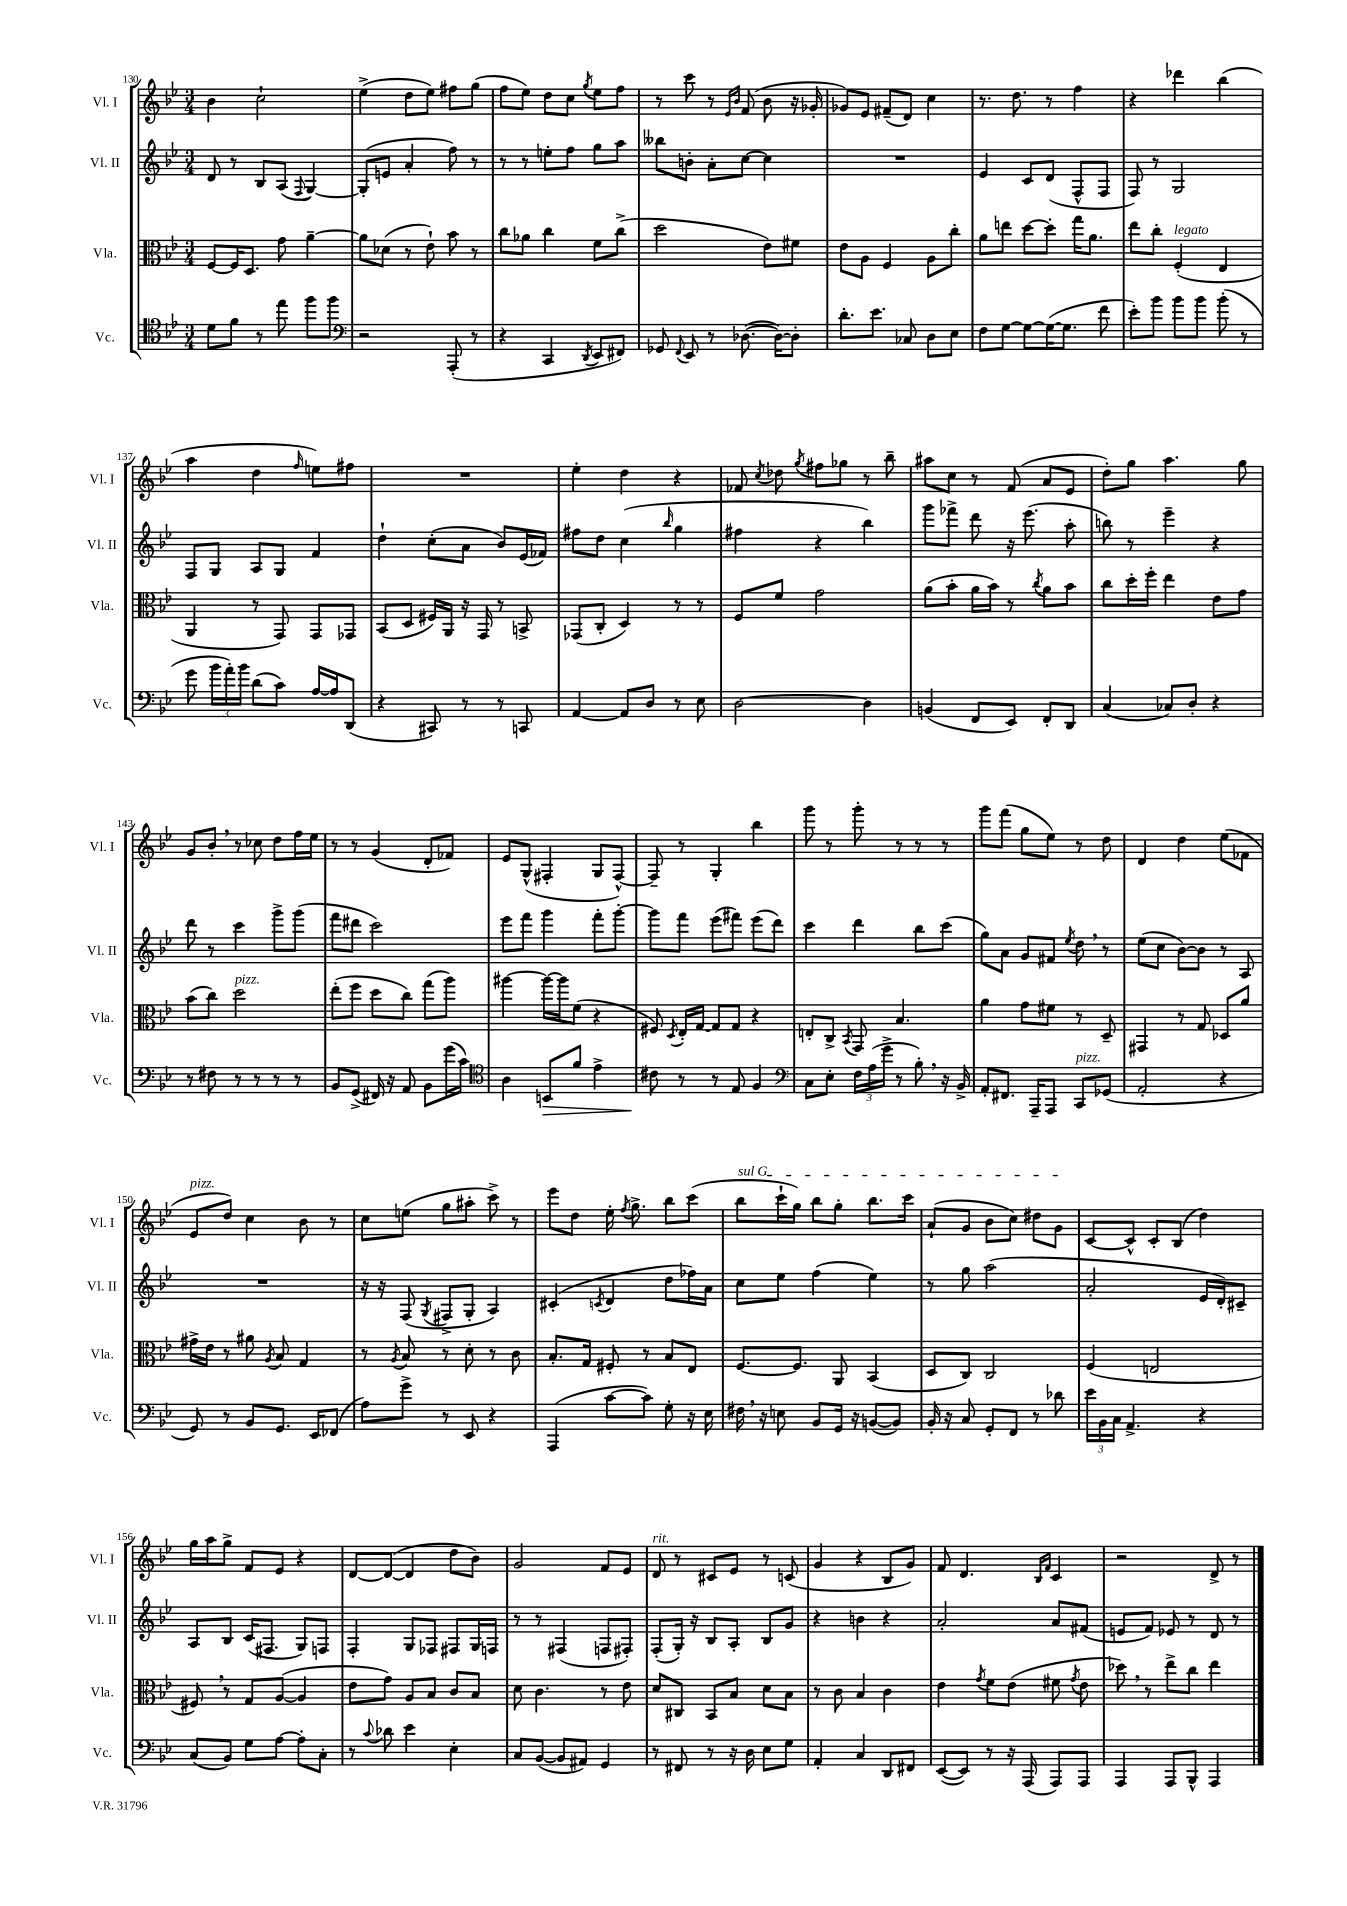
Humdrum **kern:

**kern	**kern	**kern	**kern
*staff4	*staff3	*staff2	*staff1
*clefC4	*clefC3	*clefG2	*clefG2
*k[b-e-]	*k[b-e-]	*k[b-e-]	*k[b-e-]
*M3/4	*M3/4	*M3/4	*M3/4
8d	[8F	8d	4b-
8f	16F]	8r	.
.	8.D	.	.
8r	.	8B-	2cc`
8ee-	8g	(8A	.
.	.	8qqF	.
8ff	[4a~	[4G)	.
8ff	.	.	.
=	=	=	=
*clefF4	*	*	*
2r	8a]	(8G']	(4ee-^
.	(8d-	8e	.
.	8r	4a'	8dd
.	8e-`)	.	8ee-)
(8AAA'	8b-	8ff)	8ff#
8r	8r	8r	(8gg
=	=	=	=
4r	8cc	8r	8ff
.	8a-	8r	8ee-)
4CC	4cc	8ee'	8dd
.	.	8ff	8cc
8qDD	.	.	8qgg
8EE-	8f	8gg	8ee-
8FF#)	(8cc^	8aa	8ff
=	=	=	=
8GG-	2dd	8bb--	8r
8qqFF	.	.	.
8EE-	.	8b'	8ccc
8r	.	8a'	8r
.	.	.	16qqe-
.	.	.	16qqb-
([8.D-	.	[8cc	(8f
.	8e-)	4cc]	8b-
16D-_)	.	.	.
8D-']	8f#	.	16r
.	.	.	16g-'
=	=	=	=
8.d'	8e-	2.r	8g-)
.	8A	.	8e-
8.e-	.	.	.
.	4F	.	(8f#~
8C-	.	.	8d)
8D	8A	.	4cc
8E-	8cc'	.	.
=	=	=	=
8F	8a	4e-	8.r
[8G	8ee	.	.
.	.	.	8.dd
8G_	[8dd	8c	.
(16G_	8dd']	(8d	8r
8.G]	.	.	.
.	16gg	8F^^	4ff
.	8.a	.	.
8f	.	8F	.
=	=	=	=
8e-')	8ee-	8F)	4r
8b-	8cc'	8r	.
8b-	(4F'	2G	4ddd-
8b-	.	.	.
(8b-'	4E-	.	(4bb-
8r	.	.	.
=	=	=	=
8g	4AA	8F	4aa
24b-	.	8G	.
24a')	.	.	.
24b-	.	.	.
(8d	8r	8A	4dd
8c)	8GG)	8G	.
.	.	.	16qqff
[16A	8GG	4f	8ee)
16A]	.	.	.
(8DD	8GG-	.	8ff#
=	=	=	=
4r	(8BB-	4dd`	2.r
.	8D	.	.
8CC#)	16F#)	(8cc'	.
.	16AA	.	.
8r	16r	8a	.
.	16GG	.	.
8r	8r	8b-)	.
8CC	8BB^	(16e-	.
.	.	16f-)	.
=	=	=	=
[4AA	(8GG-	8ff#	4ee-'
.	8C'	8dd	.
8AA]	4D)	(4cc	4dd
8D	.	.	.
.	.	16qqbb-	.
8r	8r	4gg	4r
8E-	8r	.	.
=	=	=	=
[2D	8F	4ff#	8f-
.	.	.	8qcc
.	8f	.	8dd-
.	.	.	8qgg
.	2g	4r	8ff#
.	.	.	8gg-
4D]	.	4bb-)	8r
.	.	.	8bb-~
=	=	=	=
(4BB	(8a	8ggg	8aa#
.	8b-'	8fff-^	8cc
8FF	16a	8ddd	8r
.	16b-)	.	.
8EE-)	8r	16r	(8f
.	.	(8.eee-	.
.	8qcc	.	.
8FF'	8a	.	8a
8DD	8b-	8aa'	8e-
=	=	=	=
(4C	8cc	8bb)	8dd')
.	16dd'	8r	8gg
.	16ff'	.	.
8C-)	4ee-	4eee-~	4.aa
8D'	.	.	.
4r	8e-	4r	.
.	8g	.	8gg
=	=	=	=
8r	(8b-	8ddd	8g
8F#	8cc)	8r	8b-'
8r	2dd	4ccc	8r
8r	.	.	8cc-
8r	.	8ggg^	8dd
8r	.	(8ggg	16ff
.	.	.	16ee-
=	=	=	=
8BB-	(8ee-'	8fff	8r
(8GG^	8ff	8ddd#	8r
16FF#)	8dd	2ccc)	(4g
16r	.	.	.
8AA	8cc)	.	.
8BB-	(8gg	.	8d'
(16g	8aa)	.	8f-)
16c)	.	.	.
=	=	=	=
*clefC4	*	*	*
4A	[4aa#	8eee-	8e-
.	.	8fff	(8G^^
8BB	16aa#_	4ggg	4F#'
.	16aa#]	.	.
8f	(8f	.	.
4e-^	4r	8fff'	8G
.	.	[8ggg'	[8F#^^)
=	=	=	=
8c#	8F#)	8ggg]	8F#~]
.	8qD	.	.
8r	16E-'	8fff	8r
.	[16G	.	.
8r	8G]	(8eee-	4G'
8E-	8G	8fff#)	.
4F	4r	(8eee-	4bb-
.	.	8ddd)	.
=	=	=	=
*clefF4	*	*	*
8C	8E'	4ccc	8ggg
8E-'	8C^	.	8r
.	8qBB-	.	.
24F	8GG	4ddd	8ggg'
(24A	.	.	.
24g^	.	.	.
8r	4.B-	.	8r
8B-')	.	8bb-	8r
16r	.	(8ccc	8r
16BB-^	.	.	.
=	=	=	=
8AA'	4a	8gg)	8ggg
8.FF#	.	8a	(8fff
.	8g	8g	8gg
16AAA~	.	.	.
8AAA	8f#	8f#	8ee-)
.	.	8qee-	.
8CC	8r	8dd	8r
(8GG-	8D~	8r	8dd
=	=	=	=
2AA'	4GG#	(8ee-	4d
.	.	8cc	.
.	8r	[8b-)	4dd
.	8G	8b-]	.
4r	8D-	8r	(8ee-
.	8a	8A	8f-
=	=	=	=
8GG)	16g#^	2.r	8e-
.	16e-	.	.
8r	8r	.	8dd)
8BB-	8a#	.	4cc
.	8qA	.	.
8.GG	8B-	.	.
.	4G	.	8b-
16EE-	.	.	.
(8FF-	.	.	8r
=	=	=	=
8A)	8r	16r	8cc
.	.	16r	.
.	8qA	.	.
8g^	8B-	(8F	(8ee
.	.	8qG	.
8r	8r	8F#^	8gg
8EE-	8d'	8G'	8aa#'
4r	8r	4A)	8ccc^)
.	8c	.	8r
=	=	=	=
(4AAA	8.B-'	(4c#'	8eee-
.	.	.	8dd
.	16G	.	.
.	.	8qc	.
[8c	8F#'	4d	16ee-'
.	.	.	8qff
.	.	.	8.gg^
8c])	8r	.	.
8G'	8B-	8dd	8bb-
16r	8E-	16ff-)	(8ccc
16E-	.	16a	.
=	=	=	=
16F#	[8.F	8cc	8bb-
16r	.	.	.
8E	.	8ee-	16ccc`
.	8.F]	.	16gg)
8BB-	.	(4ff	8bb-
16GG	8AA	.	8gg'
16r	.	.	.
([8BB	(4BB-	4ee-)	8.bb-
8BB])	.	.	.
.	.	.	16ccc
=	=	=	=
16BB-'	8D	8r	(8a`
16r	.	.	.
8C	8C)	8gg	8g
8GG'	2C	(2aa	8b-
8FF	.	.	8cc)
8r	.	.	8dd#
8d-	.	.	8g
=	=	=	=
24e-	(4F	2a'	[8c
24BB-	.	.	.
24C	.	.	.
4.AA^	.	.	8c^^]
.	2E	.	8c'
.	.	.	(8B-
4r	.	16e-	4dd)
.	.	16d')	.
.	.	8c#~	.
=	=	=	=
(8C	8F#)	8A	16gg
.	.	.	16aa
8BB-)	8r	8B-	8gg^
8G	8G	(16c	8f
.	.	8.F#	.
[8A	([8A	.	8e-
8A']	4A]	8G)	4r
8C'	.	8F	.
=	=	=	=
8r	8e-	4F'	[8d
8qqc	.	.	.
8d-	8g)	.	(8d_
4e-	8A	8G	4d]
.	8B-	8F-	.
4E-'	8c	8F#	8dd
.	8B-	16G	8b-)
.	.	16F	.
=	=	=	=
8C	8d	8r	2g
([8BB-	4.c	8r	.
8BB-]	.	(4F#	.
8AA#)	.	.	.
4GG	8r	8F	8f
.	8e-	8F#')	8e-
=	=	=	=
8r	8d	(8F'	8d
8FF#	8C#	16G')	8r
.	.	16r	.
8r	8BB-	8B-	8c#
16r	8B-	8A'	8e-
16D	.	.	.
8E-	8d	8B-	8r
8G	8B-	8g	(8c
=	=	=	=
4AA'	8r	4r	4g
.	8c	.	.
4C	4B-	4b	4r
8DD	4c	4r	8B-
8FF#	.	.	8g)
=	=	=	=
([8EE-	4e-	2a'	8f
8EE-])	.	.	4.d
.	8qg	.	.
8r	8f	.	.
16r	(8e-	.	.
(16AAA	.	.	.
.	.	.	16qqB-
.	.	.	16qqf
8AAA)	8f#	8a	4c
.	8qg	.	.
8AAA	8e-	(8f#	.
=	=	=	=
4AAA	8dd-)	8e	2r
.	8r	8f)	.
8AAA	8ee-^	8e-	.
8BBB-^^	8cc	8r	.
4AAA	4ee-	8d	8d^
.	.	8r	8r
==	==	==	==
*-	*-	*-	*-
